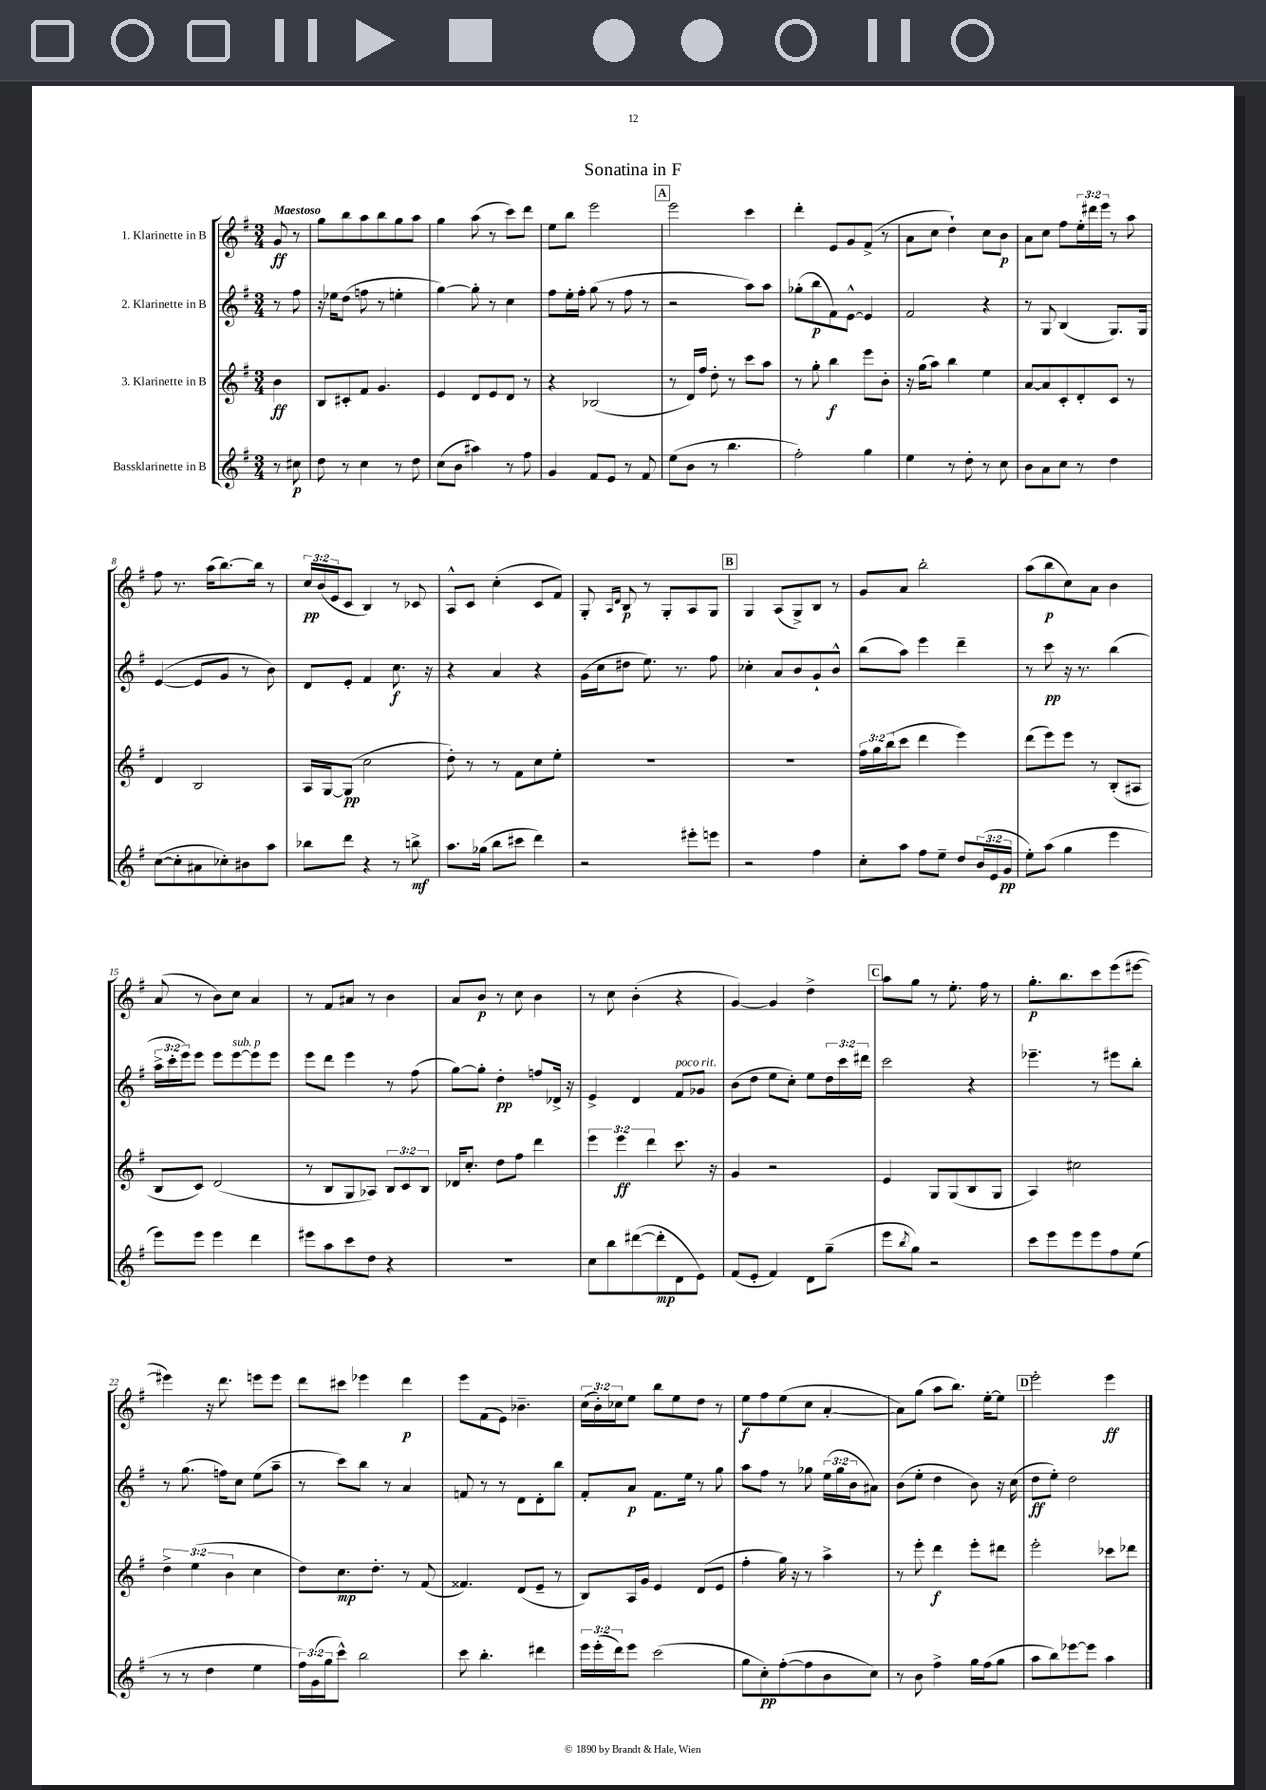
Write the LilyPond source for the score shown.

\header { title = "Sonatina in F" }
<<
\new StaffGroup <<
\new Staff = "s0" \with { instrumentName = "1. Klarinette in B" } {
    \clef treble \key g \major \numericTimeSignature \time 3/4 \override Staff.TupletNumber.text = #tuplet-number::calc-fraction-text \partial 4 \tempo "Maestoso"
    g'8\ff r8 |
    g''8 b''8 a''8 b''8 g''8 a''8 |
    g''4 a''8( r8 c'''8) d'''8 |
    e''8 b''8 e'''2 |
    \mark \markup { \box "A" } e'''2 c'''4 |
    d'''4-. e'8 g'8 fis'8->( r8 |
    a'8 c''8 d''4-!) c''8 b'8\p |
    a'8 c''8 fis''8 \tuplet 3/2 { e''16-. dis'''16 e'''16 } r8 a''8 |
    fis''8 r8. a''16( b''8.~) b''16 r8 |
    \tuplet 3/2 { c''16\pp b'16( e'16 } c'8 b4) r8 ces'8 |
    a8-^ c'8 c''4-.( c'8 fis'8) |
    g8-. \grace { a16 d'16 } b8\p r8 g8-. a8 g8 |
    \mark \markup { \box "B" } g4 a8( g8->) b8 r8 |
    g'8 a'8 b''2-. |
    a''8( b''8\p c''8) a'8 b'4 |
    a'8( r8 b'8) c''8 a'4 |
    r8 fis'8 ais'8 r8 b'4 |
    a'8 b'8\p r8 c''8 b'4 |
    r8 c''8 b'4-.( r4 |
    g'4~) g'4 d''4-> |
    \mark \markup { \box "C" } a''8 g''8 r8 e''8.-. fis''16 r8 |
    g''8.-.\p b''8. c'''8 e'''8( eis'''8~ |
    eis'''4) r16 d'''8. e'''8 e'''8 |
    d'''8 cis'''8 ees'''4 d'''4\p |
    e'''8 fis'8( e'8) bes'4.-- |
    \tuplet 3/2 { c''16( b'16-.) ces''16 } e''8 b''8 e''8 d''8 r8 |
    e''8\f fis''8 e''8( c''8 a'4~-. |
    a'8) g''8( a''8 b''8.) e''16~-. e''8 |
    \mark \markup { \box "D" } e'''2-. e'''4\ff \bar "|." |
}
\new Staff = "s1" \with { instrumentName = "2. Klarinette in B" } {
    \clef treble \key g \major \numericTimeSignature \time 3/4 \override Staff.TupletNumber.text = #tuplet-number::calc-fraction-text \partial 4
    r8 fis''8 |
    r16 ees''16 d''8( f''8 r8 e''4-. |
    g''4~) g''8-. r8 c''4 |
    fis''8 e''16-. fis''16-. g''8( r8 fis''8 r8 |
    \mark \markup { \box "A" } r2 a''8) a''8 |
    ges''8-.( b''8\p fis'8) e'8~-^ e'4 |
    fis'2 r4 |
    r8 g8 b4( g8.) g16 |
    e'4~( e'8 g'8 r8 b'8) |
    d'8 e'8-. fis'4 c''8.\f r16 |
    r4 a'4 r4 |
    g'16( c''16 dis''8 e''8.) r8. fis''8 |
    \mark \markup { \box "B" } ces''4-. a'8 b'8 g'8-! b'8-^ |
    b''8( a''8) e'''4 d'''4-- |
    r8 c'''8\pp r16 r8. b''4( |
    \tuplet 3/2 { a''16-> c'''16-. e'''16) } e'''8 e'''8 e'''8~^\markup { \italic "sub. p" } e'''8 e'''8 |
    e'''8 d'''8 e'''4 r8 fis''8( |
    g''8~) g''8-. d''4-.\pp f''8 des'16-> r16 |
    e'4-> d'4 fis'8^\markup { \italic "poco rit." } ges'8 |
    b'8( d''8 e''8 c''8-.) e''8 \tuplet 3/2 { d''16 c'''16 dis'''16 } |
    \mark \markup { \box "C" } c'''2 r4 |
    ees'''4.-- r8 eis'''8 b''8-. |
    r8 g''8.( f''16) c''8 e''8( a''8-- |
    r8 c'''8) b''8 r8 a'4 |
    f'8 r8 r8 d'8 d'8-. b''8 |
    fis'8-. a'8\p fis'8. e''16 r8 g''8 |
    a''8 fis''8 r8 ges''8 \tuplet 3/2 { e''16( ges''16 b'16 } ais'8) |
    b'8( e''8-. d''4 b'8) r16 c''16( |
    \mark \markup { \box "D" } d''8\ff e''8-.) d''2 \bar "|." |
}
\new Staff = "s2" \with { instrumentName = "3. Klarinette in B" } {
    \clef treble \key g \major \numericTimeSignature \time 3/4 \override Staff.TupletNumber.text = #tuplet-number::calc-fraction-text \partial 4
    b'4\ff |
    b8 cis'8-. fis'8 g'4. |
    e'4 d'8 e'8 d'8 r8 |
    r4 bes2( |
    \mark \markup { \box "A" } r8 d'16) fis''16 d''8-. r8 c'''8 a''8 |
    r8 g''8-. b''4\f e'''8 b'8-. |
    r16 g''16( a''8) b''4 e''4 |
    a'8~ a'8 c'8-. d'8-. c'8 r8 |
    d'4 b2 |
    a16 g16~ g8\pp( c''2 |
    d''8-.) r8 r8 fis'8 c''8 e''8-. |
    R2. |
    \mark \markup { \box "B" } R2. |
    \tuplet 3/2 { fis''16 g''16 b''16( } c'''8 d'''4 e'''4) |
    d'''8( e'''8) e'''8 r8 b8-.( ais8 |
    b8 c'8) d'2( |
    r8 b8 g8 aes8) \tuplet 3/2 { b8 c'8 b8 } |
    des'16 c''8.-. d''8 fis''8 d'''4 |
    \tuplet 3/2 { e'''4 e'''4\ff d'''4 } c'''8. r16 |
    g'4 r2 |
    \mark \markup { \box "C" } e'4 g8 g8( b8 g8 |
    a4) cis''2 |
    \tuplet 3/2 { d''4-> e''4( b'4 } c''4 |
    d''8) c''8.\mp d''8.-. r8 fis'8( |
    fisis'4.) d'8( e'8-- r8 |
    b8) a16 g'16 e'4 d'8( e'8 |
    fis''4-. g''16) r16 r8 a''4-> |
    r8 e'''8-. d'''4\f e'''8-. dis'''8 |
    \mark \markup { \box "D" } e'''2-. ces'''8 des'''8 \bar "|." |
}
\new Staff = "s3" \with { instrumentName = "Bassklarinette in B" } {
    \clef treble \key g \major \numericTimeSignature \time 3/4 \override Staff.TupletNumber.text = #tuplet-number::calc-fraction-text \partial 4
    r8 cis''8\p |
    d''8 r8 c''4 r8 d''8 |
    c''8( b'8 ais''4) r8 fis''8 |
    g'4 fis'8 e'8 r8 fis'8 |
    \mark \markup { \box "A" } e''8( b'8 r8 b''4. |
    fis''2-.) g''4 |
    e''4 r8 d''8-. r8 c''8 |
    b'8 a'8 c''8 r8 d''4 |
    c''8~( c''8-. ais'8 ces''8-.) bis'8 a''8 |
    bes''8 d'''8 r4 r8 b''8->\mf |
    a''8. ges''16( b''8 cis'''8 d'''4) |
    r2 eis'''8-. e'''8 |
    \mark \markup { \box "B" } r2 fis''4 |
    c''8-. a''8 fis''8 e''8-- d''8 \tuplet 3/2 { b'16( e'16 g'16\pp } |
    e''8-.) a''8( g''4 e'''4 |
    e'''8) e'''8 e'''4 d'''4 |
    eis'''8 a''8 c'''8 d''8 r4 |
    R2. |
    c''8 b''8 dis'''8~( dis'''8-.\mp d'8 e'8) |
    fis'8( e'8-. fis'4) d'8 g''8--( |
    \mark \markup { \box "C" } e'''8 \acciaccatura { b''8 } g''8) r2 |
    c'''8 e'''8 e'''8 e'''8 fis''8 e''8( |
    r8 r8 d''4 e''4 |
    \tuplet 3/2 { fis''16) g'16( g''16 } c'''8-^) b''2 |
    c'''8 b''4.-. dis'''4 |
    \tuplet 3/2 { e'''16 e'''16-.( d'''16) } e'''8 c'''2( |
    g''8 c''8-.\pp) fis''8~-.( fis''8 b'8 c''8) |
    r8 b'8 fis''4-> g''16 fis''16( g''8 |
    \mark \markup { \box "D" } a''8 b''8) ees'''8~ ees'''8 a''4 \bar "|." |
}
>>
>>
